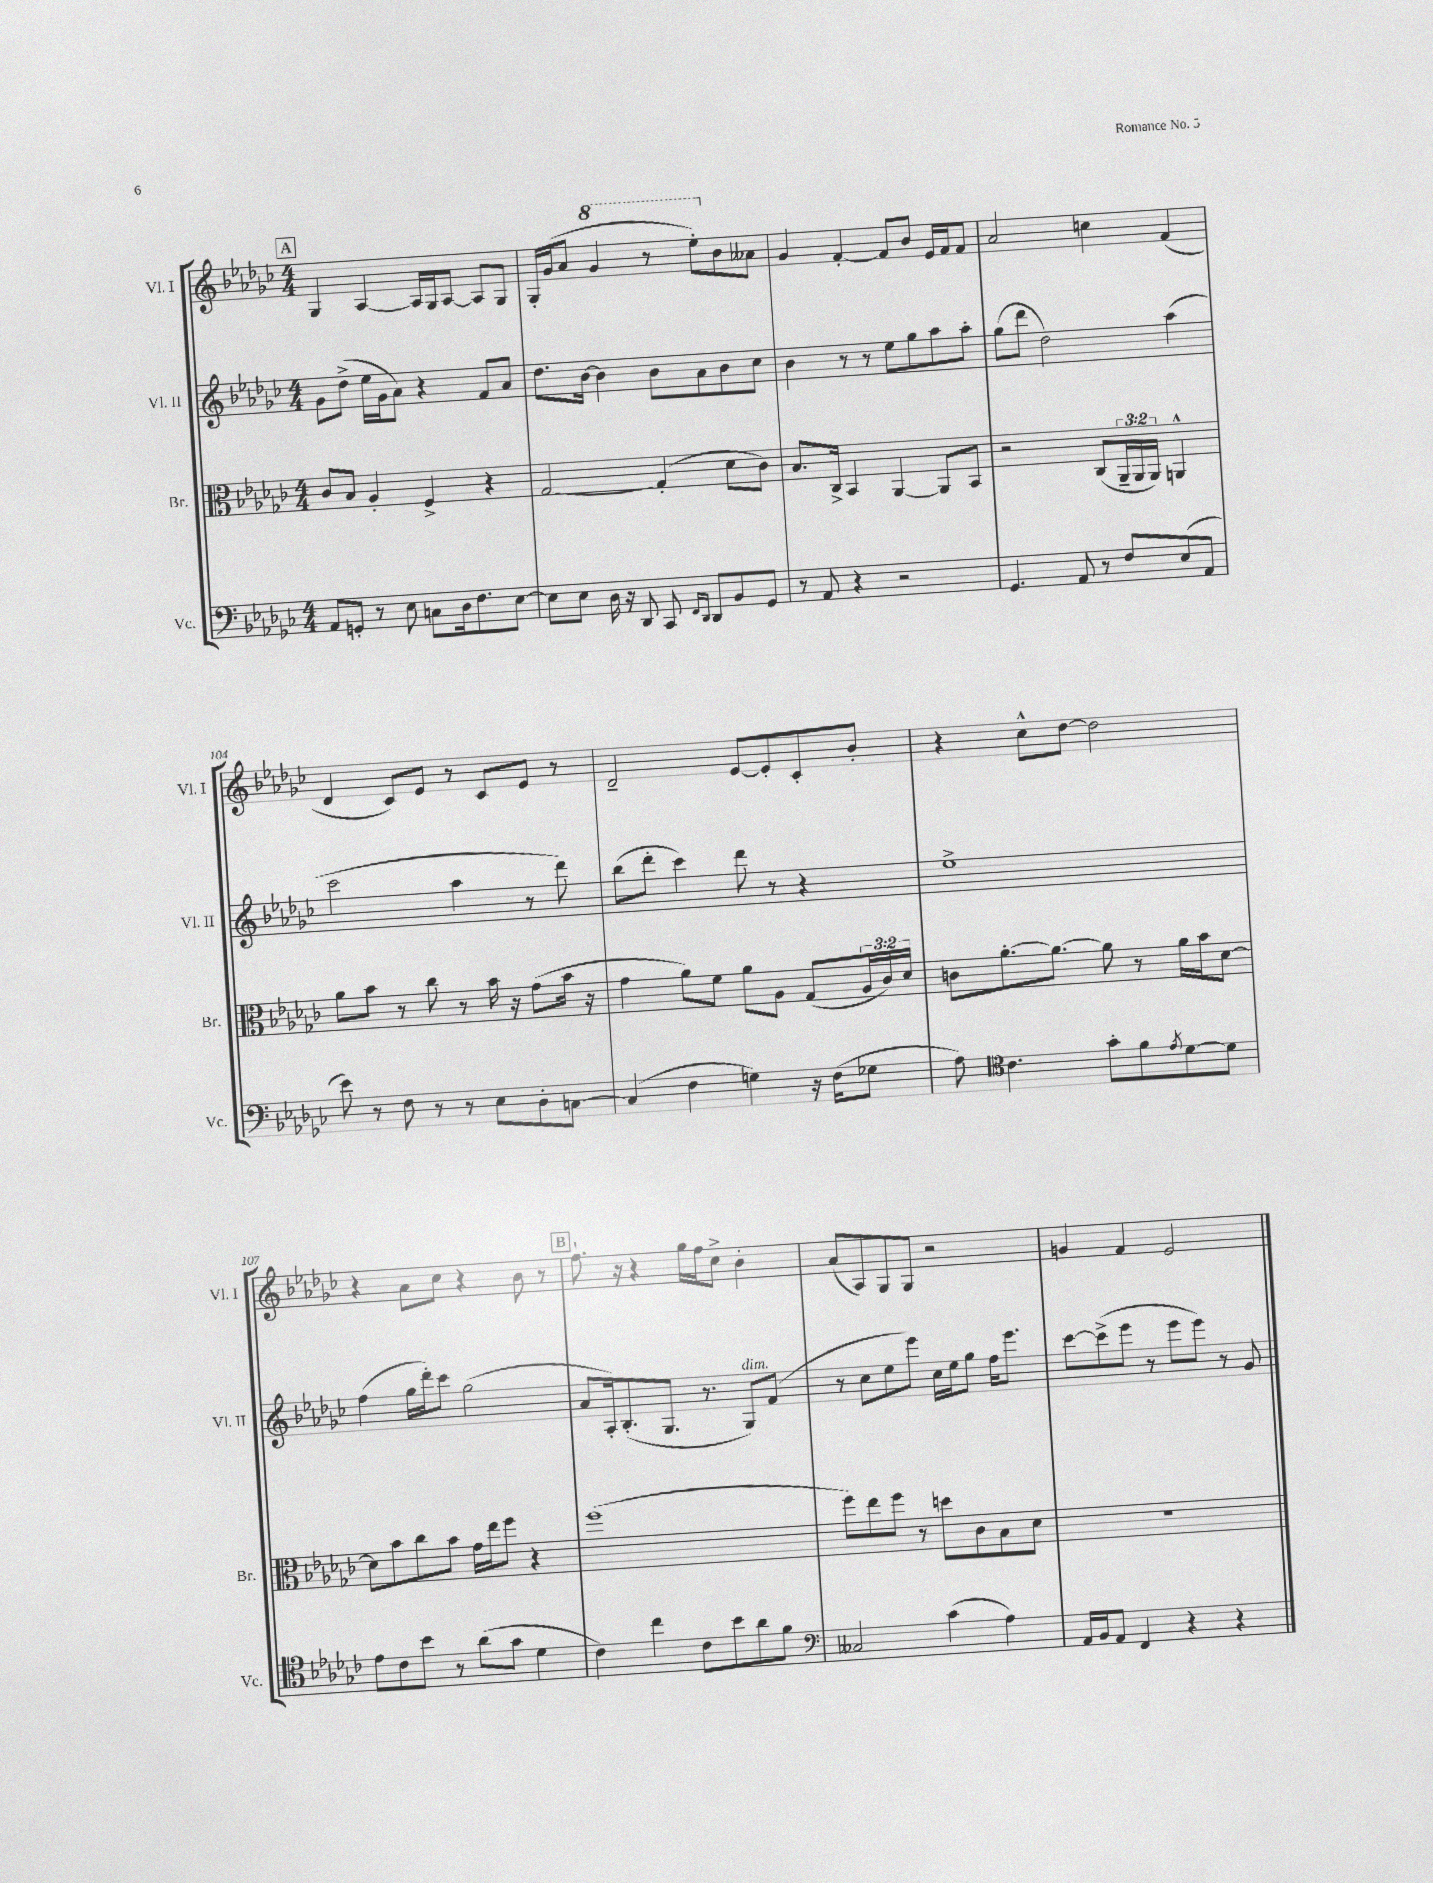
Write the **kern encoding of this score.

**kern	**kern	**kern	**kern
*staff4	*staff3	*staff2	*staff1
*clefF4	*clefC3	*clefG2	*clefG2
*k[b-e-a-d-g-c-]	*k[b-e-a-d-g-c-]	*k[b-e-a-d-g-c-]	*k[b-e-a-d-g-c-]
*M4/4	*M4/4	*M4/4	*M4/4
8AA-	8c-	8g-	4G-
8GG'	8B-	(8dd-^	.
8r	4A-'	16ee-	[4A-
.	.	16g-	.
8E-	.	8a-)	.
8C	4F^	4r	16A-]
.	.	.	16G-
16D-	.	.	[8A-
8.F	.	.	.
.	4r	8f	8A-]
[8E-	.	8a-	8G-
=	=	=	=
8E-]	[2G-	8.dd-	16G-'
.	.	.	(16g-
8E-	.	.	8a-
.	.	[16b-	.
16D-	.	4b-]	4gg-
16r	.	.	.
8DD-	.	.	.
8CC-	(4G-']	8b-	8r
16qqFF	.	.	.
16qqDD-	.	.	.
8DD-	.	8a-	8eee-')
8BB-	8d-	8b-	8b-
8GG-	8c-)	8cc-	8a--
=	=	=	=
8r	8.B-	4b-	4g-
8AA-	.	.	.
.	16C-^	.	.
4r	4BB-	8r	[4f'
.	.	8r	.
2r	[4AA-	8ee-	8f]
.	.	8gg-	8b-
.	8AA-]	8aa-	16e-
.	.	.	16f
.	8BB-	8aa-'	8f
=	=	=	=
4.GG-	2r	(8gg-	2a-
.	.	8ddd-	.
.	.	2dd-)	.
8AA-	.	.	.
8r	(8C-	.	4cc
8F	24AA-~	.	.
.	24AA-	.	.
.	24AA-)	.	.
(8E-	4AA^^	(4aa-	(4f
8AA-	.	.	.
=	=	=	=
8e-)	8a-	2ccc-	4d-
8r	8b-	.	.
8F	8r	.	8c-)
8r	8cc-	.	8e-
8r	8r	4aa-	8r
8E-	16b-	.	8c-
.	16r	.	.
8D-'	(8g-	8r	8e-
[8C	16b-	8ddd-)	8r
.	16r	.	.
=	=	=	=
(4C]	4g-	(8bb-	2d-~
.	.	8ddd-'	.
4F	8a-)	4ccc-)	.
.	8f	.	.
4G)	8a-	8ddd-	[8e-
.	8A-	8r	8e-']
16r	(8G-	4r	8c-'
(16F	.	.	.
8G-	24A-	.	8b-'
.	24c-)	.	.
.	24d-	.	.
=	=	=	=
8A-)	8c	1ee-^	4r
*clefC4	*	*	*
4.c-	[8.a-'	.	.
.	.	.	8cc-^^
.	8.a-_	.	.
.	.	.	[8dd-
8g-'	8a-]	.	2dd-]
8f	8r	.	.
8qe-	.	.	.
[8d-	16a-	.	.
.	16b-	.	.
8d-]	[8d-	.	.
=	=	=	=
8e-	8d-]	(4ff	4r
8c-	8b-	.	.
8b-	8cc-	16gg-	8a-
.	.	16ddd-')	.
8r	8b-	8ccc-	8cc-
(8a-	16g-	(2gg-	4r
.	16ee-	.	.
8g-	8ff	.	.
4d-	4r	.	8b-
.	.	.	8r
=	=	=	=
4c-)	(1ff	8a-	8.ff`
.	.	16A-')	.
.	.	(8.B-'	16r
4cc-	.	.	4r
.	.	8.G-	.
8c-	.	.	16gg-
.	.	8.r	16ff
8b-	.	.	8cc-^
8a-	.	8G-)	4b-'
8f	.	(8f	.
=	=	=	=
*clefF4	*	*	*
2C--	8ff)	8r	(8a-
.	8ee-	8cc-	8A-)
.	8ff	8ee-	8G-
.	8r	8eee-)	8G-
(4c-	8dd	16cc-	2r
.	.	16ee-	.
.	8c-	8gg-	.
4A-)	8B-	16ff	.
.	.	8.eee-	.
.	8d-	.	.
=	=	=	=
16AA-	1r	[8ccc-	4g
16BB-	.	.	.
8AA-	.	(8ccc-^]	.
4FF	.	8eee-	4f
.	.	8r	.
4r	.	8eee-	2e-
.	.	8eee-)	.
4r	.	8r	.
.	.	8g-	.
==	==	==	==
*-	*-	*-	*-
